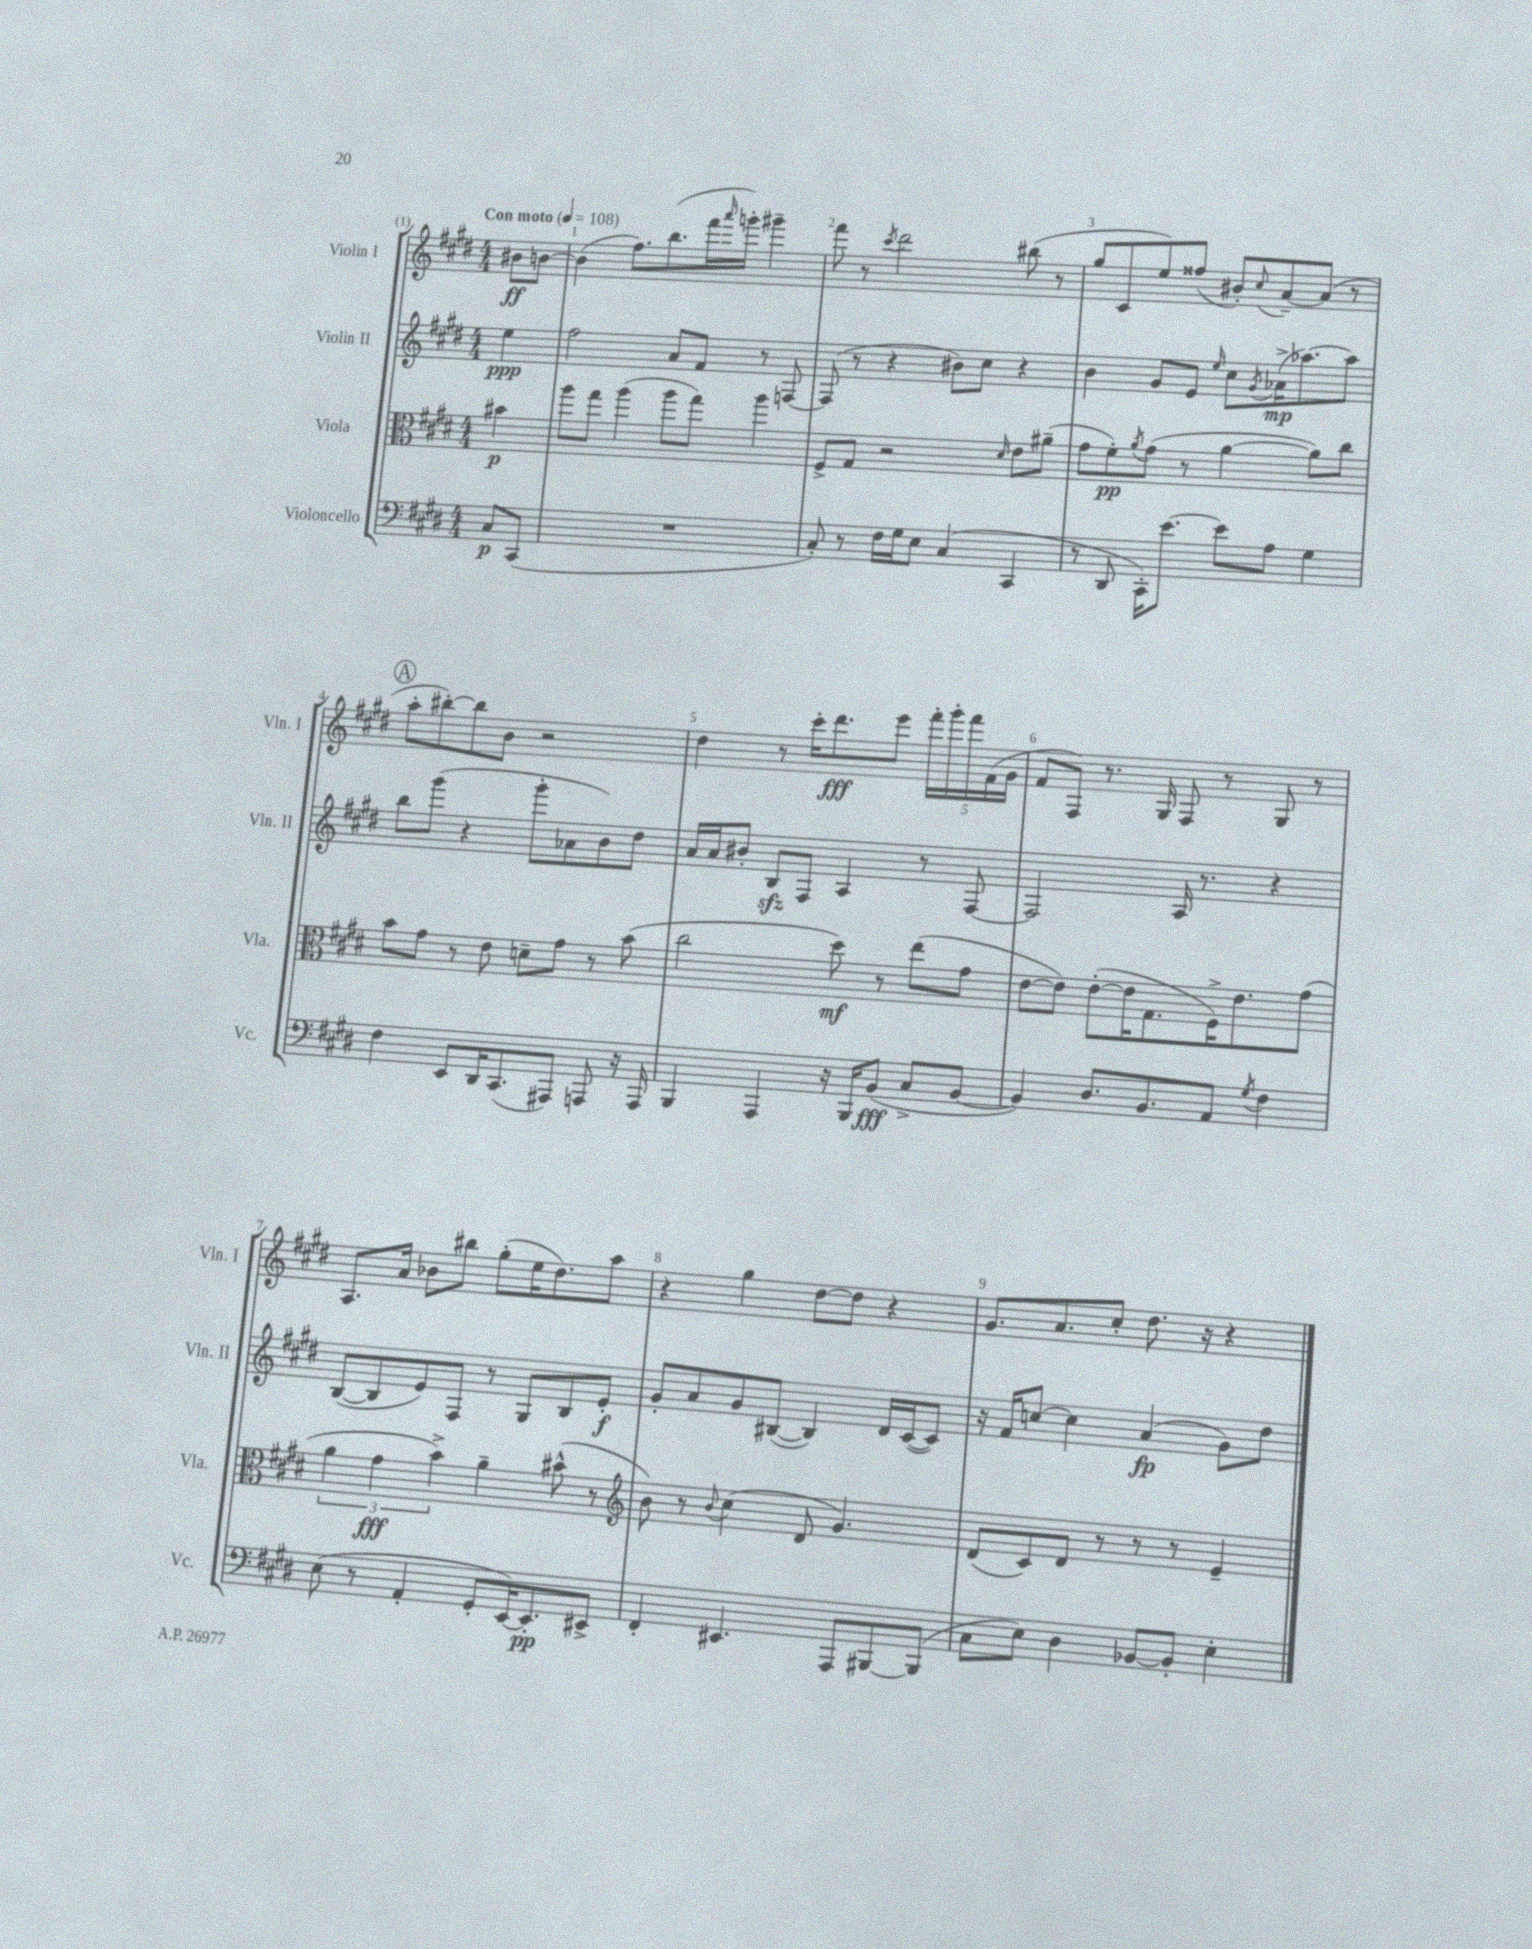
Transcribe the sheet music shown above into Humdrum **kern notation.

**kern	**kern	**kern	**kern
*staff4	*staff3	*staff2	*staff1
*clefF4	*clefC3	*clefG2	*clefG2
*k[f#c#g#d#]	*k[f#c#g#d#]	*k[f#c#g#d#]	*k[f#c#g#d#]
*M4/4	*M4/4	*M4/4	*M4/4
*MM108	*MM108	*MM108	*MM108
8C#/L	4b#\	4ee\	8b#\L
(8CC#/J	.	.	[8b\J
=	=	=	=
1r	8aa\L	2ff#\	(4b\]
.	8gg#\J	.	.
.	(4aa\	.	8.ff#\L)
.	.	.	(8.bb\
.	8aa\L	8a/L	.
.	8gg#\J)	8f#/J	16fff#\L
.	.	.	16qqaaa/
.	.	.	16ggg'\JJ)
.	4aa\	8r	4ggg#~\
.	.	[8F/	.
=	=	=	=
8C#'/)	8F#^/L	(8F/]	8fff#\
8r	8G#/J	8r	8r
.	.	.	8qccc#/
16F#\LL	2r	4r	2ddd#\
16G#\J	.	.	.
8E\J	.	.	.
(4C#/	.	8b#\L)	.
.	.	8cc#\J	.
.	16qqd#/	.	.
4CC#/	8e\L	4r	(8bb#\
.	(8a#~\J	.	8r
=	=	=	=
8r	8g#\L	4b\	8gg#/L
8DD#/	8f#'\)	.	8c#/
.	8qa/	.	.
16CC#'\LK)	(8g#\J	8g#/L	8ee/)
[8.e\J	.	.	.
.	8r	8e/J	(8ff##/J
.	.	16qqee/	.
8e\]L	[4a\	8cc#\L	8b#'/L)
.	.	8qg#/	8qqcc#/
8A\J	.	(16a-^\K	[8a~/
.	.	[8.aa-\)	.
4G#\	8a\]L)	.	(8a/]J
.	8cc#\J	8aa-\]J	8r
=	=	=	=
4F#\	8b\L	8bb\L	8aa'\L
.	8g#\J	(8ggg#\J	[8bb#'\)
8EE/L	8r	4r	8bb#\]
16DD#/K	8e\	.	8b\J
(8.CC#/	.	.	.
.	8d~\L	8ggg#'\L	2r
8AAA#/J)	8g#\J	8a-\	.
8AAA/	8r	8b\)	.
16r	(8b\	8dd#\J	.
16AAA/	.	.	.
=	=	=	=
4BBB/	2cc#\	16a/LL	4dd#\
.	.	16a/J	.
.	.	8b#'/J	.
4AAA/	.	8B/L	8r
.	.	8F#/J	16ccc#'\LK
.	.	.	8.ddd#\
16r	8dd#\)	4A/	.
16BBB/LK	.	.	.
(8BB/J	8r	.	8eee\J
8C#^/L	(8ee\L	8r	20fff#'\LL
.	.	.	20ggg#'\
.	.	.	20fff#\
[8BB/J	8g#\J	[8F#/	.
.	.	.	(20f#\
.	.	.	20g#\JJ
=	=	=	=
4BB/])	[8e\L	2F#/]	8f#/L
.	8e\]J)	.	8F#/J)
8.D#/L	([8e'\L	.	8.r
.	16e\]K	.	.
8.BB/	8.G#\	.	16G#/
.	.	16A/	8F#/
.	.	8.r	.
8AA/J	16F#^\K)	.	8r
.	8.e\	.	.
8qG#/	.	.	.
4F#\	.	4r	8G#/
.	(8g#\J	.	8r
=	=	=	=
(8E\	6a\	([8B/L	8.A/L
8r	.	8B/]	.
.	6g#\	.	.
.	.	.	16a/Jk
4AA'/	.	8e/)	8b-\L
.	6b^\)	.	.
.	.	8F#/J	8bb#\J
8GG#'/L	4a~\	8r	(8gg#'\L
[16EE/K)	.	8G#/L	16ee\K
8.EE'/]	.	.	8.dd#\)
.	(8b#^^\	8B/	.
8EE#^/J	8r	8e'/J	8aa\J
=	=	=	=
*	*clefG2	*	*
4FF#'/	8b\)	8g#'/L	4r
.	8r	8a/	.
.	8qqb/	.	.
4.EE#/	(4cc#\	8g#/	4gg#\
.	.	([8B#/J	.
.	8d#/	4B#/])	[8dd#\L
8AAA/L	4.g#/)	.	8dd#\]J
[8BBB#/	.	16d#/LL	4r
.	.	([16c#/J	.
(8BBB#/]J	.	8c#/]J)	.
=	=	=	=
8C#\L	(8d#/L	16r	8.g#/L
.	.	16f#/LK	.
8E\J)	8c#/)	[8cc/J	.
.	.	.	8.a/
4D#\	8d#/J	4cc\]	.
.	8r	.	8cc#'/J
[8BB-/L	8r	(4a/	8.dd#\
8BB-'/]J	8r	.	.
.	.	.	16r
4E'\	4e~/	8g#\L)	4r
.	.	8dd#\J	.
==	==	==	==
*-	*-	*-	*-
